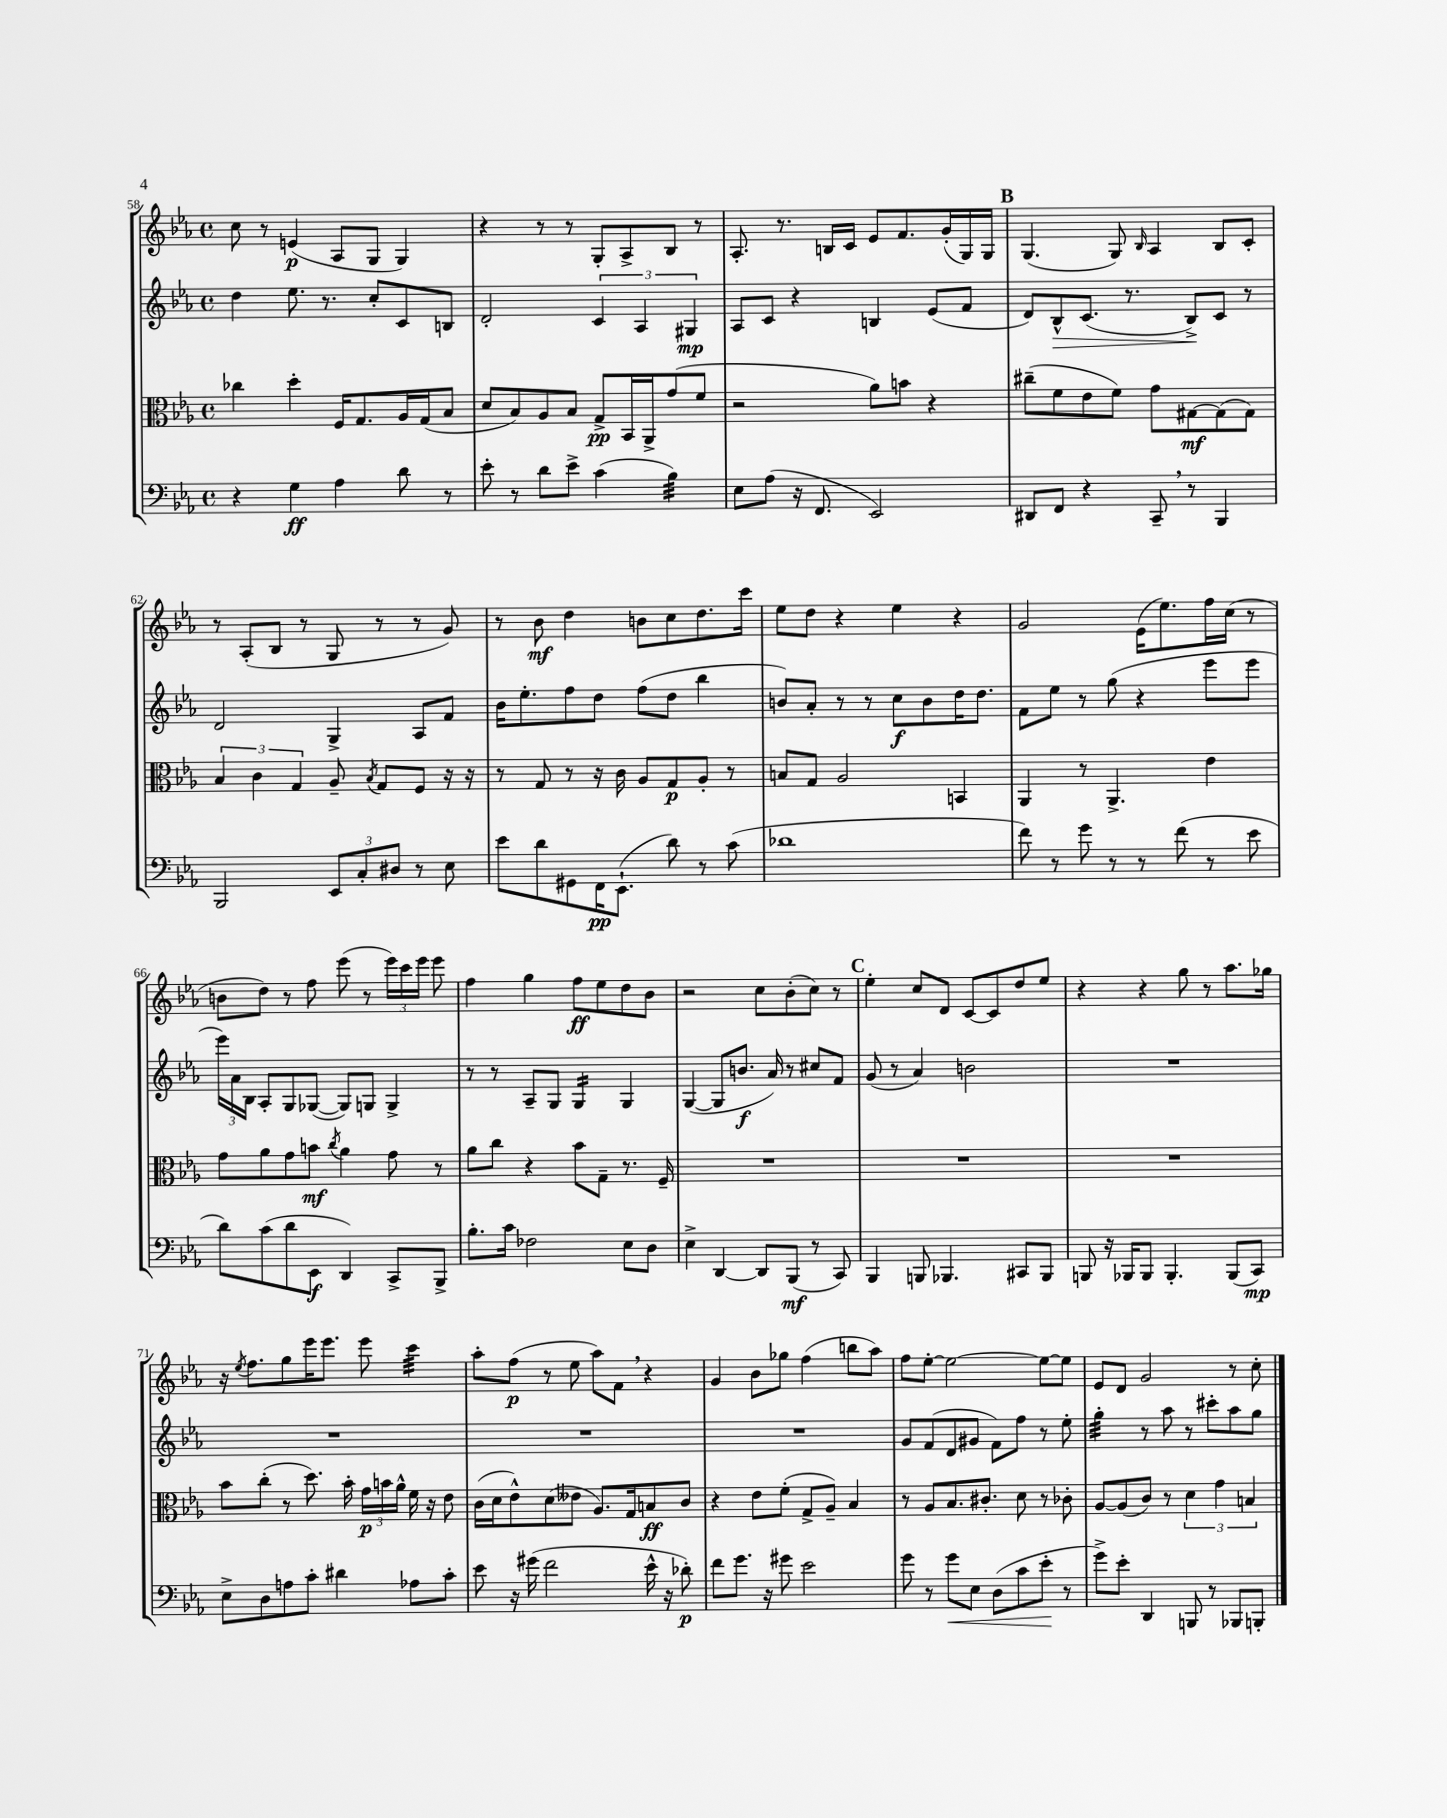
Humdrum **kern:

**kern	**kern	**kern	**kern
*staff4	*staff3	*staff2	*staff1
*clefF4	*clefC3	*clefG2	*clefG2
*k[b-e-a-]	*k[b-e-a-]	*k[b-e-a-]	*k[b-e-a-]
*M4/4	*M4/4	*M4/4	*M4/4
*met(c)	*met(c)	*met(c)	*met(c)
4r	4cc-	4dd	8cc
.	.	.	8r
4G	4dd'	8.ee-	(4e
.	.	8.r	.
4A-	16F	.	8A-
.	8.G	.	.
.	.	8cc'	8G
8d	16A-	8c	4G)
.	(16G	.	.
8r	8B-	8B	.
=	=	=	=
8e-'	8d	2d'	4r
8r	8B-)	.	.
8d	8A-	.	8r
8e-^	8B-	.	8r
(4c	8G^	6c	8G'
.	16BB-	.	8A-^
.	.	6A-	.
.	16AA-^	.	.
4B-)	(8g	.	8B-
.	.	6G#	.
.	8f	.	8r
=	=	=	=
8E-	2r	8A-	8.A-'
(8A-	.	8c	.
.	.	.	8.r
16r	.	4r	.
8.FF	.	.	.
.	.	.	16B
.	.	.	16c
2EE-)	8a-)	4B	8e-
.	8b	.	8.f
.	4r	(8e-	.
.	.	.	(16g'
.	.	8f	16G)
.	.	.	16G
=	=	=	=
8DD#	(8cc#~	8d)	(4.G
8FF	8f	8B-^^	.
4r	8e-	(8.c	.
.	8f)	.	8G)
.	.	8.r	.
.	.	.	16qqB-
8CC~	8g	.	4A-
8r	[8G#	8B-^)	.
4BBB-	(8G#]	8c	8B-
.	8G#)	8r	8c'
=	=	=	=
2BBB-	6B-	2d	8r
.	.	.	(8A-'
.	6c	.	.
.	.	.	8B-
.	6G	.	.
.	.	.	8r
12EE-	8A-~	4G^	8G
12C'	.	.	.
.	8qB-	.	.
.	8G	.	8r
12D#	.	.	.
8r	8F	8A-	8r
8E-	16r	8f	8g)
.	16r	.	.
=	=	=	=
8e-	8r	16b-	8r
.	.	8.ee-'	.
8d	8G	.	8b-
8GG#	8r	8ff	4dd
16FF	16r	8dd	.
(8.EE-`	16c	.	.
.	8A-	(8ff	8b
8d)	8G	8dd	8cc
8r	8A-'	4bb-	8.dd
(8c	8r	.	.
.	.	.	16ccc
=	=	=	=
1d-	8B	8b)	8ee-
.	8G	8a-'	8dd
.	2A-	8r	4r
.	.	8r	.
.	.	8cc	4ee-
.	.	8b	.
.	4BB	16dd	4r
.	.	8.dd	.
=	=	=	=
8f)	4AA-	8f	2g
8r	.	8ee-	.
8g	8r	8r	.
8r	4.AA-^	(8gg	.
8r	.	4r	(16e-
.	.	.	8.ee-)
(8f	.	.	.
8r	4e-	8eee-	16ff
.	.	.	(16cc
8e-	.	8eee-	8r
=	=	=	=
8d)	8g	24eee-)	8b
.	.	24a-	.
.	.	24B-	.
(8c	8a-	8A-'	8dd)
8d	8g	8G	8r
8EE-	8b	([8G-	8ff
.	8qcc	.	.
4DD)	4a-	8G-])	(8eee-
.	.	8G	8r
8CC^	8g	4G^	24eee-)
.	.	.	24ccc
.	.	.	24eee-
8BBB-^	8r	.	8eee-
=	=	=	=
8.B-'	8a-	8r	4ff
.	8cc	8r	.
16c	.	.	.
2F-	4r	8A-~	4gg
.	.	8G	.
.	8b-	4G	8ff
.	8G~	.	8ee-
8E-	8.r	4G	8dd
8D	.	.	8b-
.	16F~	.	.
=	=	=	=
4E-^	1r	([4G	2r
[4DD	.	8G]	.
.	.	8.b	.
8DD]	.	.	8cc
.	.	16a-)	.
(8BBB-	.	8r	(8b-'
8r	.	8cc#	8cc)
8CC)	.	8f	8r
=	=	=	=
4BBB-	1r	(8g	4ee-'
.	.	8r	.
8BBB	.	4a-)	8cc
4.BBB-	.	.	8d
.	.	2b	[8c
.	.	.	8c]
8CC#	.	.	8dd
8BBB-	.	.	8ee-
=	=	=	=
8BBB	1r	1r	4r
16r	.	.	.
16BBB-	.	.	.
8BBB-	.	.	4r
4.BBB-'	.	.	.
.	.	.	8gg
.	.	.	8r
(8BBB-	.	.	8.aa-
8CC)	.	.	.
.	.	.	16gg-
=	=	=	=
8E-^	8b-	1r	16r
.	.	.	8qee-
.	.	.	8.ff
8D	(8cc'	.	.
8A	8r	.	8gg
8c'	8.dd)	.	16eee-
.	.	.	8.eee-
4d#	.	.	.
.	16b-'	.	.
.	24g	.	8eee-
.	24b	.	.
.	24a-^^	.	.
8A-	16f	.	4ccc
.	16r	.	.
8c'	8e-	.	.
=	=	=	=
8e-	(16c	1r	8aa-'
.	16d	.	.
16r	8e-^^)	.	(8ff
(16g#	.	.	.
2f	(8d	.	8r
.	8e--	.	8ee-
.	8.A-)	.	8aa-)
.	.	.	8f
.	16G	.	.
16e-^^	8B	.	4r
16r	.	.	.
8d-')	8c	.	.
=	=	=	=
8f	4r	1r	4g
8.g	.	.	.
.	8e-	.	8b-
16r	.	.	.
8g#	(8f'	.	8gg-
2e-	8G^	.	(4ff
.	8A-~)	.	.
.	4B-	.	8bb
.	.	.	8aa-)
=	=	=	=
8g	8r	8g	8ff
8r	8A-	(8f	[8ee-'
8g	8.B-	8d	2ee-_
8E-	.	8g#	.
.	8.c#'	.	.
(8D	.	8f)	.
8c	8d	8ff	.
8e-'	8r	8r	8ee-_
8r	8c-'	8ee-'	8ee-]
=	=	=	=
8g^)	[8A-	4gg'	8e-
8e-'	(8A-]	.	8d
4DD	8c)	8r	2g
.	8r	8aa-	.
8BBB	6d	8r	.
8r	.	8ccc#'	.
.	6g	.	.
8BBB-	.	8aa-	8r
.	6B	.	.
8BBB'	.	8gg	8cc'
==	==	==	==
*-	*-	*-	*-
